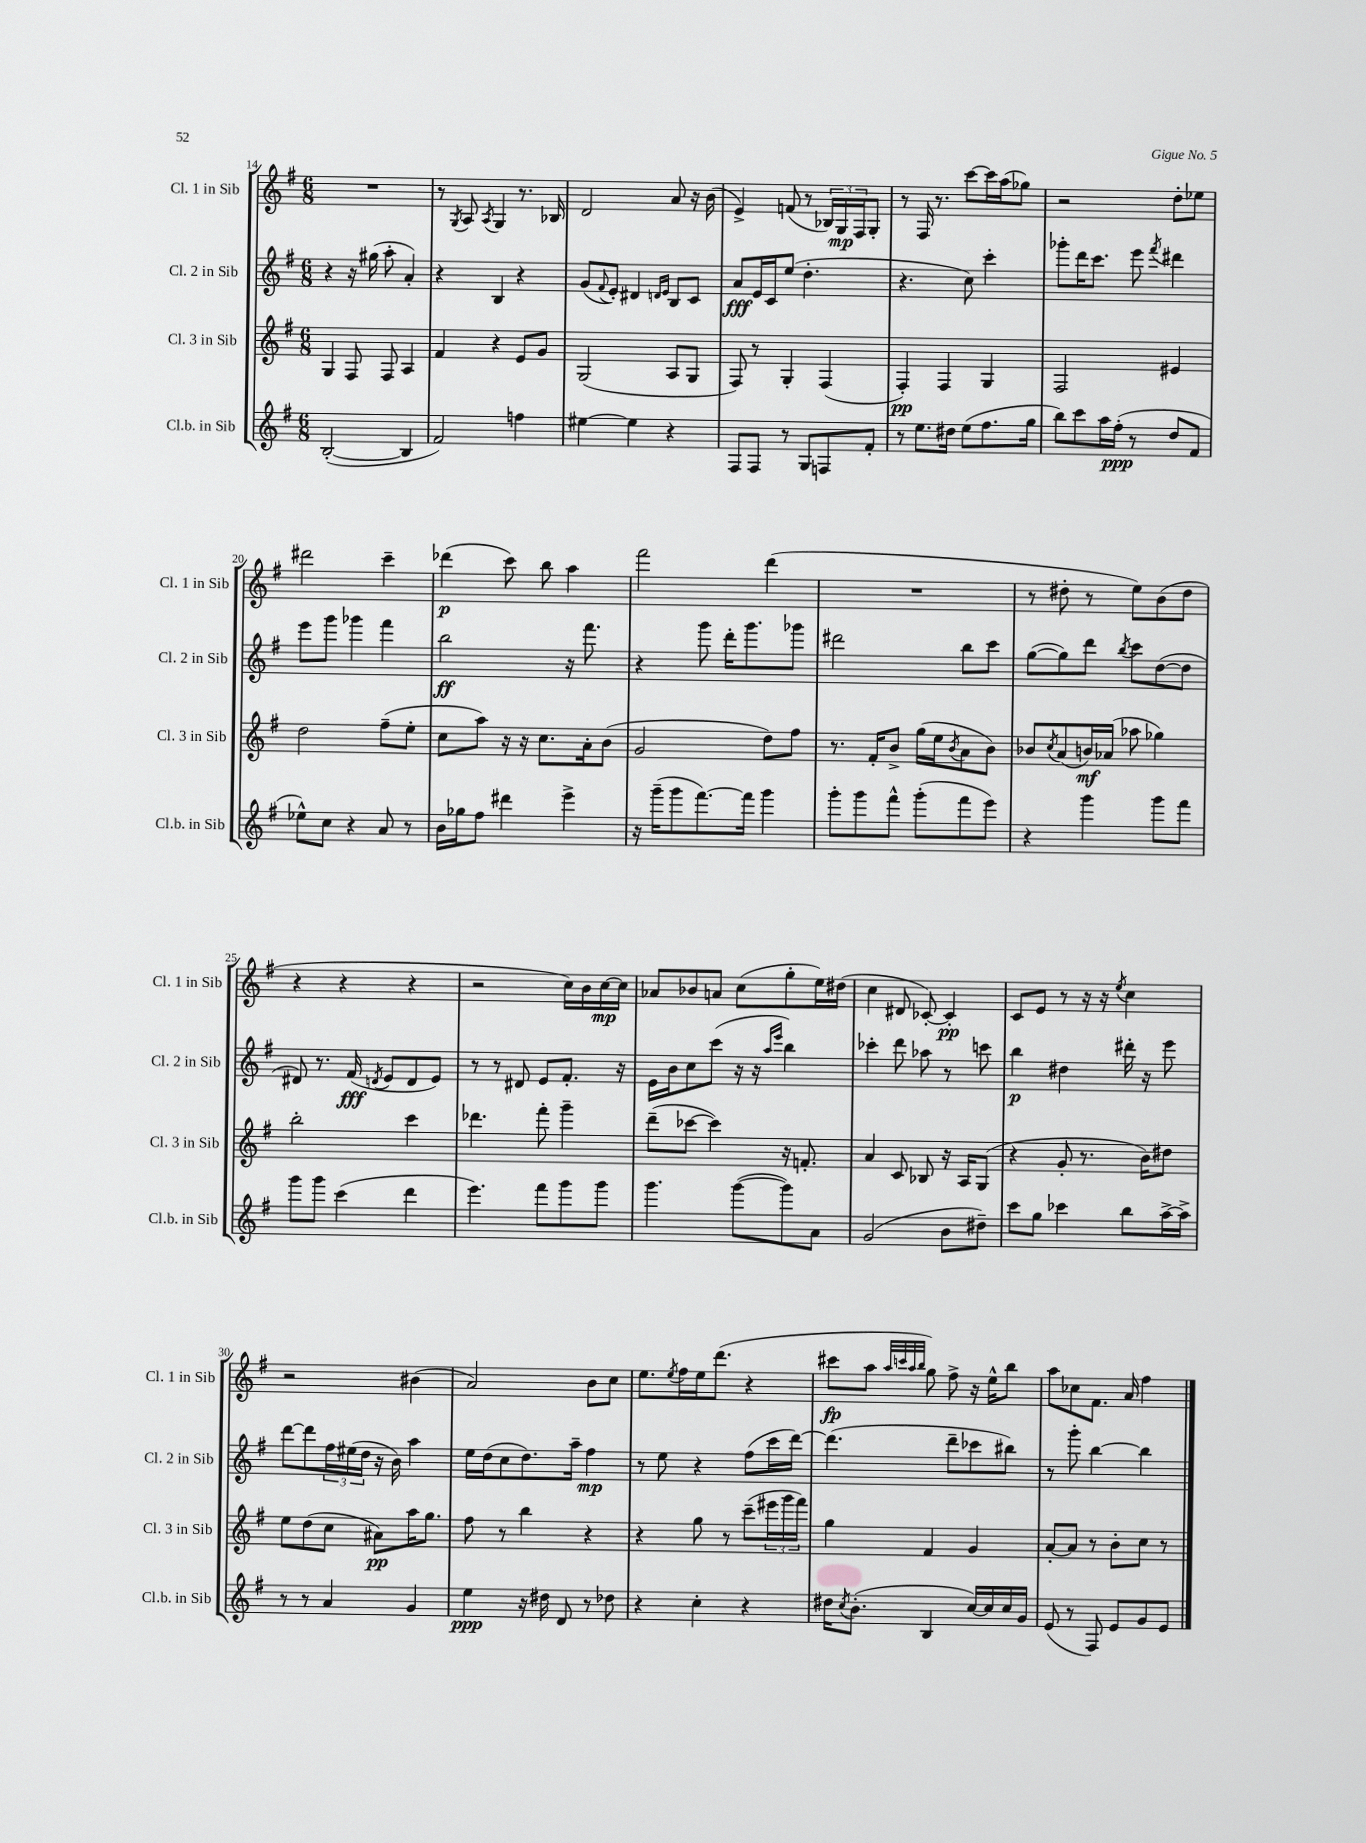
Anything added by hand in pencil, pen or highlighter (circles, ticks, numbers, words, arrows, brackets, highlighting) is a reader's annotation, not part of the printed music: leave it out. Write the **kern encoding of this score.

**kern	**dynam	**kern	**dynam	**kern	**dynam	**kern	**dynam
*part4	*part4	*part3	*part3	*part2	*part2	*part1	*part1
*staff4	*staff4	*staff3	*staff3	*staff2	*staff2	*staff1	*staff1
*I"Cl.b. in Sib	*	*I"Cl. 3 in Sib	*	*I"Cl. 2 in Sib	*	*I"Cl. 1 in Sib	*
*I'Cl.b. in Sib	*	*I'Cl. 3 in Sib	*	*I'Cl. 2 in Sib	*	*I'Cl. 1 in Sib	*
*clefG2	*	*clefG2	*	*clefG2	*	*clefG2	*
*k[f#]	*	*k[f#]	*	*k[f#]	*	*k[f#]	*
*M6/8	*	*M6/8	*	*M6/8	*	*M6/8	*
=14	=14	=14	=14	=14	=14	=14	=14
([2B'/	.	4G/	.	4r	.	2.r	.
.	.	8F#/	.	16r	.	.	.
.	.	.	.	(16gg#X\	.	.	.
.	.	8F#/	.	8aa'\	.	.	.
4B/]	.	4A/	.	4a'/)	.	.	.
=15	=15	=15	=15	=15	=15	=15	=15
2f#/)	.	4f#/	.	4r	.	8r	.
.	.	.	.	.	.	8qG/	.
.	.	.	.	.	.	8A/	.
.	.	.	.	.	.	8qA/	.
.	.	4r	.	4B/	.	4G/	.
4ffn\	.	8e/L	.	4r	.	8.r	.
.	.	8g/J	.	.	.	.	.
.	.	.	.	.	.	16B-X/	.
=16	=16	=16	=16	=16	=16	=16	=16
[4ee#X\	.	(2G/	.	(8g/L	.	2d/	.
.	.	.	.	8qqf#/	.	.	.
.	.	.	.	8e'/J)	.	.	.
4ee#\]	.	.	.	4d#X/	.	.	.
.	.	.	.	16qqdn/LL	.	.	.
.	.	.	.	16qqe/JJ	.	.	.
4r	.	8A/L	.	8B/L	.	8a/	.
.	.	8G/J	.	8c/J	.	16r	.
.	.	.	.	.	.	(16b\	.
=17	=17	=17	=17	=17	=17	=17	=17
8F#/L	.	8F#/)	.	8a/L	fff	4e^/)	.
8F#/J	.	8r	.	16e/L	.	.	.
.	.	.	.	16c/J	.	.	.
8r	.	4G'/	.	(8ee/J	.	(8fn/	.
8G/L	.	.	.	4.dd'\	.	8r	.
8Fn/	.	(4F#/	.	.	.	24B-X/LL)	.
.	.	.	.	.	.	24G/	mp
.	.	.	.	.	.	24F#/J	.
8f#'/J	.	.	.	.	.	8G'/J	.
=18	=18	=18	=18	=18	=18	=18	=18
8r	.	4F#'/)	pp	4.r	.	8r	.
8.ee\L	.	.	.	.	.	16F#/	.
.	.	.	.	.	.	8.r	.
.	.	4F#/	.	.	.	.	.
16dd#X\Jk	.	.	.	.	.	.	.
(8ee\L	.	.	.	8cc\)	.	[8ccc\L	.
8.ff#\	.	4G/	.	4ccc'\	.	16ccc\L]	.
.	.	.	.	.	.	(16aa\J	.
.	.	.	.	.	.	8gg-X\J)	.
16gg\Jk	.	.	.	.	.	.	.
=19	=19	=19	=19	=19	=19	=19	=19
8bb\L)	.	2F#/	.	8ggg-X'\L	.	2r	.
8ccc\	.	.	.	16ddd\K	.	.	.
.	.	.	.	8.ccc\J	.	.	.
16aa\L	.	.	.	.	.	.	.
(16ff#'\JJ	ppp	.	.	.	.	.	.
8r	.	.	.	8eee\	.	.	.
.	.	.	.	8qfff#/	.	.	.
8dd/L	.	4e#X/	.	4ddd#X\	.	8dd'\L	.
8f#/J	.	.	.	.	.	8ee-X\J	.
!!LO:LB:g=z
=20	=20	=20	=20	=20	=20	=20	=20
8ee-X^^\L)	.	2dd\	.	8eee\L	.	2ddd#X\	.
8cc\J	.	.	.	8ggg\J	.	.	.
4r	.	.	.	4ggg-X\	.	.	.
8a/	.	(8ff#~\L	.	4fff#\	.	4ccc~\	.
8r	.	8ee'\J	.	.	.	.	.
=21	=21	=21	=21	=21	=21	=21	=21
16b\LL	.	8cc\L	.	2bb\	ff	(4ddd-X\	p
16gg-X\J	.	.	.	.	.	.	.
8ff#\J	.	8aa\J)	.	.	.	.	.
4ddd#X\	.	16r	.	.	.	8ccc\)	.
.	.	16r	.	.	.	.	.
.	.	8.cc\L	.	.	.	8bb\	.
4eee^\	.	.	.	16r	.	4aa\	.
.	.	16a'\k	.	8.fff#\	.	.	.
.	.	(8b\J	.	.	.	.	.
=22	=22	=22	=22	=22	=22	=22	=22
16r	.	2g/	.	4r	.	2fff#\	.
(16ggg~\KL	.	.	.	.	.	.	.
8ggg\	.	.	.	.	.	.	.
[8.fff#\)	.	.	.	8ggg\	.	.	.
.	.	.	.	16ddd'\KL	.	.	.
16fff#\Jk]	.	.	.	8.ggg\	.	.	.
4ggg\	.	8dd\L)	.	.	.	(4ddd\	.
.	.	8ff#\J	.	8ggg-X\J	.	.	.
=23	=23	=23	=23	=23	=23	=23	=23
8ggg'\L	.	8.r	.	2ddd#X\	.	2.r	.
8ggg\	.	.	.	.	.	.	.
.	.	16f#'/KL	.	.	.	.	.
8fff#^^\J	.	8b^/J	.	.	.	.	.
(8ggg'\L	.	(16gg\LL	.	.	.	.	.
.	.	16ee\J	.	.	.	.	.
.	.	8qb/	.	.	.	.	.
8fff#\	.	8a\	.	8bb\L	.	.	.
8eee\J)	.	8b\J)	.	8ccc\J	.	.	.
=24	=24	=24	=24	=24	=24	=24	=24
4r	.	8b-X/L	.	([8gg\L	.	8r	.
.	.	8qcc/	.	.	.	.	.
.	.	(8a/	.	8gg\])	.	8dd#X'\	.
4ggg\	.	16bn/L)	mf	8ddd\J	.	8r	.
.	.	(16a-X/JJ	.	.	.	.	.
.	.	.	.	8qbb/	.	.	.
.	.	8aa-X\	.	8ccc\L	.	8ee\L)	.
8ggg\L	.	4gg-X\)	.	([8dd\	.	(8b\	.
8fff#\J	.	.	.	8dd\J]	.	8dd#\J	.
!!LO:LB:g=z
=25	=25	=25	=25	=25	=25	=25	=25
8ggg\L	.	2bb'\	.	8d#X/)	.	4r	.
8ggg\J	.	.	.	8.r	.	.	.
(4ccc\	.	.	.	.	.	4r	.
.	.	.	.	(16f#/	fff	.	.
.	.	.	.	8qdn/	.	.	.
.	.	.	.	8e/L	.	.	.
4ddd\	.	4ccc\	.	8d/	.	4r	.
.	.	.	.	8e/J)	.	.	.
=26	=26	=26	=26	=26	=26	=26	=26
4.eee\)	.	4.ddd-X\	.	8r	.	2r	.
.	.	.	.	8r	.	.	.
.	.	.	.	8d#X/	.	.	.
8fff#\L	.	8fff#'\	.	8e/L	.	.	.
8ggg\	.	4ggg~\	.	8.f#'/J	.	16cc\LL)	.
.	.	.	.	.	.	16b\	.
8ggg\J	.	.	.	.	.	[16cc\	mp
.	.	.	.	16r	.	16cc\JJ]	.
=27	=27	=27	=27	=27	=27	=27	=27
4.ggg\	.	(8ddd~\L	.	16e\LL	.	8a-X/L	.
.	.	.	.	16b\J	.	.	.
.	.	[8ccc-X\J	.	8cc\	.	8b-X/	.
.	.	4ccc-\])	.	(8ccc\J	.	8an/J	.
([8ggg\L	.	.	.	16r	.	(8cc\L	.
.	.	.	.	16r	.	.	.
.	.	.	.	16qqaa/LL	.	.	.
.	.	.	.	16qqeee/JJ	.	.	.
8ggg\])	.	16r	.	4bb\)	.	8gg'\	.
.	.	8.fn'/	.	.	.	.	.
8a\J	.	.	.	.	.	16ee\L)	.
.	.	.	.	.	.	(16dd#X\JJ	.
=28	=28	=28	=28	=28	=28	=28	=28
(2g/	.	4a/	.	4ccc-X'\	.	4cc\	.
.	.	8c/	.	8ddd\	.	8d#X/	.
.	.	8B-X/	.	8aa-X\	.	[8c-X'/)	.
8b\L	.	16r	.	8r	.	4c-'/]	pp
.	.	16A/KL	.	.	.	.	.
8dd#X~\J)	.	(8G/J	.	8cccn\	.	.	.
=29	=29	=29	=29	=29	=29	=29	=29
8ccc\L	.	4r	.	4bb\	p	8c/L	.
8gg\J	.	.	.	.	.	8e/J	.
4ccc-X\	.	8g'/	.	4dd#X\	.	8r	.
.	.	8.r	.	.	.	16r	.
.	.	.	.	.	.	16r	.
.	.	.	.	.	.	8qee/	.
8bb\L	.	.	.	16ddd#X'\	.	4cc\	.
.	.	16b\KL)	.	16r	.	.	.
[16aa^\L	.	8dd#X\J	.	8eee\	.	.	.
16aa^\JJ]	.	.	.	.	.	.	.
!!LO:LB:g=z
=30	=30	=30	=30	=30	=30	=30	=30
8r	.	8ee\L	.	[8ddd\L	.	2r	.
8r	.	(8dd\	.	8ddd\]	.	.	.
4a/	.	8cc\J	.	24ff#\L	.	.	.
.	.	.	.	(24ee#X\	.	.	.
.	.	.	.	24dd\JJ	.	.	.
.	.	8a#X\L)	pp	16r	.	.	.
.	.	.	.	16b\)	.	.	.
4g/	.	16aa\K	.	4aa\	.	(4b#X\	.
.	.	8.gg\J	.	.	.	.	.
=31	=31	=31	=31	=31	=31	=31	=31
4ee\	ppp	8ff#\	.	16ee\LL	.	2a/)	.
.	.	.	.	(16dd\J	.	.	.
.	.	8r	.	8cc\	.	.	.
16r	.	4bb\	.	8.dd\)	.	.	.
16dd#X\	.	.	.	.	.	.	.
8d/	.	.	.	.	.	.	.
.	.	.	.	16aa~\Jk	.	.	.
8r	.	4r	.	4ff#\	mp	8b\L	.
8dd-X\	.	.	.	.	.	8cc\J	.
=32	=32	=32	=32	=32	=32	=32	=32
4r	.	4r	.	8r	.	8.ee\L	.
.	.	.	.	8ee\	.	.	.
.	.	.	.	.	.	8qee/	.
.	.	.	.	.	.	16ff#\L	.
4cc'\	.	8gg\	.	4r	.	16ee\J	.
.	.	.	.	.	.	(8.ddd\J	.
.	.	8r	.	.	.	.	.
4r	.	(8ccc~\L	.	(8ff#\L	.	4r	.
.	.	24eee#X\L	.	16ccc\L	.	.	.
.	.	24ggg\	.	.	.	.	.
.	.	.	.	[16ddd\JJ)	.	.	.
.	.	24fff#\JJ)	.	.	.	.	.
=33	=33	=33	=33	=33	=33	=33	=33
16dd#X\KL	.	4gg\	.	(4.ddd\]	.	8ccc#X\L	fp
8qcc/	.	.	.	.	.	.	.
(8.b'\J	.	.	.	.	.	.	.
.	.	.	.	.	.	8aa\J	.
.	.	.	.	.	.	32qqaa/LLL	.
.	.	.	.	.	.	32qqcccn/	.
.	.	.	.	.	.	32qqaa/	.
.	.	.	.	.	.	32qqbb/JJJ	.
4B/	.	4f#/	.	.	.	8gg\)	.
.	.	.	.	8ddd~\L	.	8ff#^\	.
[16cc/LL)	.	4g/	.	8ccc-X\	.	16r	.
16cc/]	.	.	.	.	.	16ee^^\KL	.
16cc/	.	.	.	8bb#X\J)	.	8bb\J	.
16g/JJ	.	.	.	.	.	.	.
=34	=34	=34	=34	=34	=34	=34	=34
(8e/	.	[8a'/L	.	8r	.	8aa\L	.
8r	.	8a/J]	.	8ggg'\	.	8cc-X\	.
8F#/)	.	8r	.	[4bb\	.	8.f#\J	.
8e/L	.	8b'\L	.	.	.	.	.
.	.	.	.	.	.	16a/	.
8g/	.	8cc\J	.	4bb\]	.	4ff#\	.
8e/J	.	8r	.	.	.	.	.
==	==	==	==	==	==	==	==
*-	*-	*-	*-	*-	*-	*-	*-
